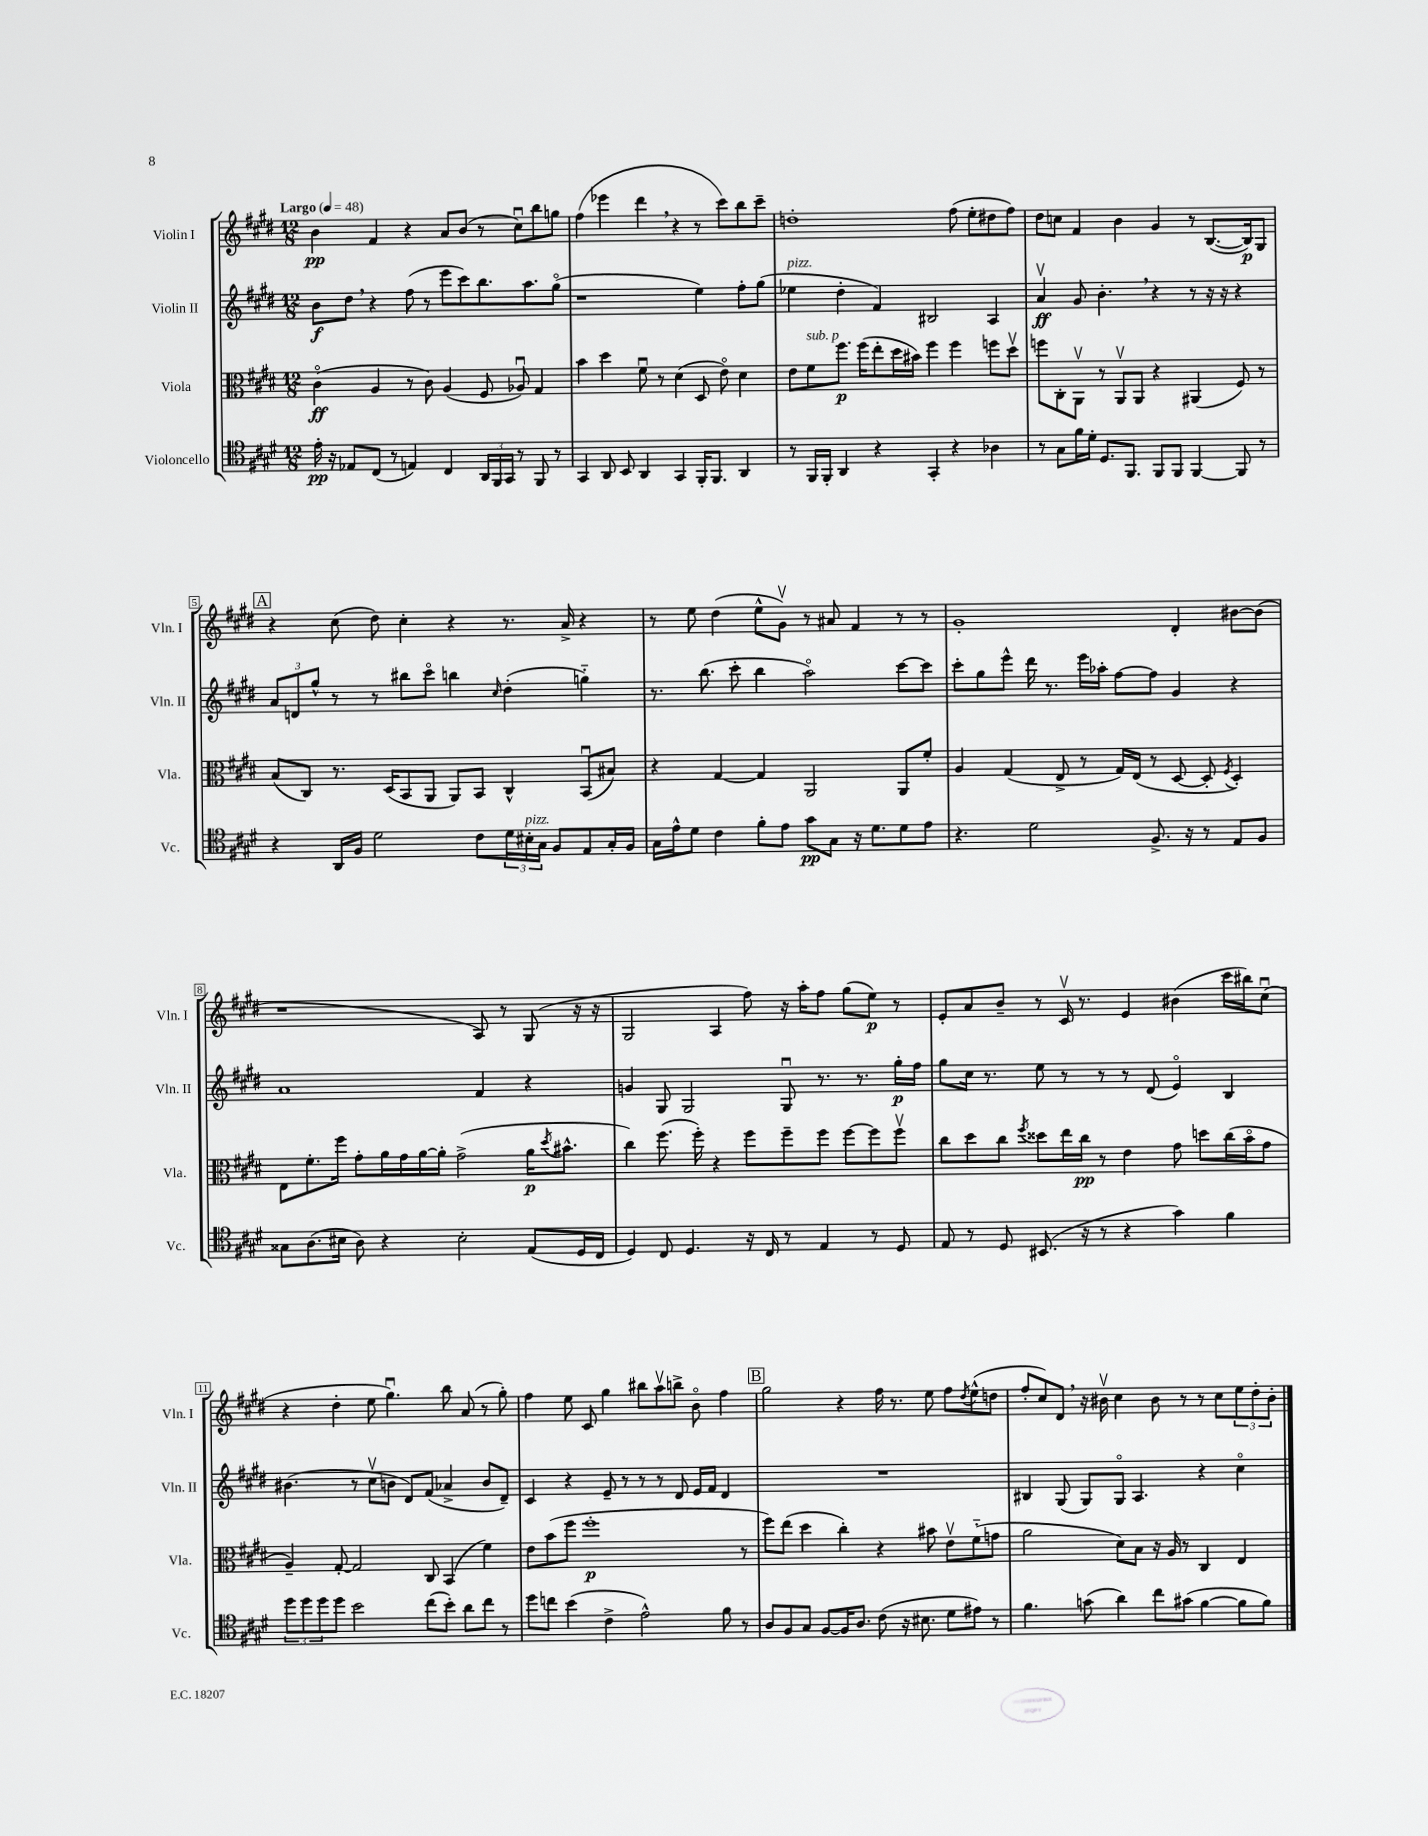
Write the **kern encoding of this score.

**kern	**dynam	**kern	**dynam	**kern	**dynam	**kern	**dynam
*part4	*part4	*part3	*part3	*part2	*part2	*part1	*part1
*staff4	*staff4	*staff3	*staff3	*staff2	*staff2	*staff1	*staff1
*I"Violoncello	*	*I"Viola	*	*I"Violin II	*	*I"Violin I	*
*I'Vc.	*	*I'Vla.	*	*I'Vln. II	*	*I'Vln. I	*
*clefC4	*	*clefC3	*	*clefG2	*	*clefG2	*
*k[f#c#g#d#]	*	*k[f#c#g#d#]	*	*k[f#c#g#d#]	*	*k[f#c#g#d#]	*
*M12/8	*	*M12/8	*	*M12/8	*	*M12/8	*
*MM48	*	*MM48	*	*MM48	*	*MM48	*
=1	=1	=1	=1	=1	=1	=1	=1
!	!	!	!	!	!	!LO:TX:a:B:t=Largo	!
16e'\	pp	(4c#\	ff	8b\L	f	4b\	pp
16r	.	.	.	.	.	.	.
8E-X/L	.	.	.	8dd#,\J	.	.	.
(8C#/J	.	4A/	.	4r	.	4f#/	.
8r	.	.	.	.	.	.	.
4En/)	.	8r	.	(8ff#\	.	4r	.
.	.	8c#\)	.	8r	.	.	.
4C#/	.	(4A/	.	8eee\L	.	8a/L	.
.	.	.	.	8ccc#\)	.	(8b/J	.
24AA/LL	.	8F#/	.	8.bb\	.	8r	.
24FF#/	.	.	.	.	.	.	.
24GG#/JJ	.	.	.	.	.	.	.
8r	.	8A-Xu/)	.	.	.	8cc#u\L)	.
.	.	.	.	8.aa\	.	.	.
8FF#/	.	4G#/	.	.	.	8bb\	.
8r	.	.	.	(8gg#\J	.	8ggn\J	.
=2	=2	=2	=2	=2	=2	=2	=2
4GG#/	.	4b\	.	1r	.	(4ff#\	.
8AA/	.	4dd#\	.	.	.	4eee-X\	.
8BB/	.	.	.	.	.	.	.
4AA/	.	8f#u\	.	.	.	4ddd#,\	.
.	.	8r	.	.	.	.	.
4GG#/	.	(4d#\	.	.	.	4r	.
16FF#'/KL	.	8D#/	.	4ee\)	.	8r	.
8.FF#/J	.	.	.	.	.	.	.
.	.	8e\)	.	.	.	8ccc#\L)	.
4AA/	.	4d#\	.	8ff#'\L	.	8bb\	.
.	.	.	.	(8gg#\J	.	8ccc#~\J	.
=3	=3	=3	=3	=3	=3	=3	=3
!	!	!	!	!LO:TX:a:i:t=pizz.	!	!	!
8r	.	8e\L	.	4ee-X\	.	1ddn'	.
!	!	!LO:TX:a:i:t=sub. p	!	!	!	!	!
16FF#/LL	.	8f#\	.	.	.	.	.
16FF#'/JJ	.	.	.	.	.	.	.
4AA/	.	8.ff#\J	p	4dd#'\	.	.	.
.	.	(16ff#\KL	.	.	.	.	.
4r	.	8ee'\	.	4f#/)	.	.	.
.	.	16dd#\L	.	.	.	.	.
.	.	16b#X\JJ)	.	.	.	.	.
4GG#'/	.	4ff#\	.	2B#X/	.	.	.
4r	.	4ff#\	.	.	.	(8ff#\	.
.	.	.	.	.	.	8ee'\L	.
4A-X\	.	8ffn\L	.	4A/	.	8dd#X\	.
.	.	8dd#v\J	.	.	.	8ff#\J)	.
=4	=4	=4	=4	=4	=4	=4	=4
8r	.	8ffn\L	.	4av/	ff	8dd#\L	.
8G#\L	.	8C#'\	.	.	.	8ccn\J	.
16f#\L	.	8AAv\J	.	8g#/	.	4f#/	.
16d#'\JJ	.	.	.	.	.	.	.
8.D#/L	.	8r	.	4.b',\	.	.	.
.	.	8AAv/L	.	.	.	4b\	.
8.FF#/J	.	.	.	.	.	.	.
.	.	8AA/J	.	.	.	.	.
8FF#/L	.	4r	.	4r	.	4g#/	.
8FF#/J	.	.	.	.	.	.	.
[4FF#/	.	(4AA#X/	.	8r	.	8r	.
.	.	.	.	16r	.	([8.B/L	.
.	.	.	.	16r	.	.	.
8FF#/]	.	8F#/)	.	4r	.	.	.
.	.	.	.	.	.	16B/k])	p
8r	.	8r	.	.	.	8G#/J	.
!!LO:LB:g=z
!!LO:REH:place=s1:t=A
=5	=5	=5	=5	=5	=5	=5	=5
4r	.	(8B/L	.	12a/L	.	4r	.
.	.	.	.	12dn/	.	.	.
.	.	8C#/J)	.	.	.	.	.
.	.	.	.	12gg#^^/J	.	.	.
16AA/LL	.	8.r	.	8r	.	(8cc#\	.
16F#/JJ	.	.	.	.	.	.	.
2d#\	.	.	.	8r	.	8dd#\)	.
.	.	(16D#/KL	.	.	.	.	.
.	.	8BB/	.	8bb#X\L	.	4cc#'\	.
.	.	8AA/J	.	8ccc#\J	.	.	.
.	.	8AA/L)	.	4bbn\	.	4r	.
8c#\L	.	8BB/J	.	.	.	.	.
.	.	.	.	16qqcc#/	.	.	.
24d#\L	.	4C#^^/	.	(4dd#'\	.	8.r	.
!LO:TX:a:i:t=pizz.	!	!	!	!	!	!	!
24B#X'\	.	.	.	.	.	.	.
24G#\JJ	.	.	.	.	.	.	.
8F#/L	.	.	.	.	.	.	.
.	.	.	.	.	.	16a^/	.
8E/	.	(8BBu/L	.	4ggn\)	.	4r	.
16G#'/L	.	8B#X/J)	.	.	.	.	.
16F#/JJ	.	.	.	.	.	.	.
=6	=6	=6	=6	=6	=6	=6	=6
16G#\LL	.	4r	.	8.r	.	8r	.
16e^^\J	.	.	.	.	.	.	.
8d#\J	.	.	.	.	.	8ee\	.
.	.	.	.	(8.bb\	.	.	.
4c#\	.	[4G#/	.	.	.	(4dd#\	.
.	.	.	.	8ccc#'\	.	.	.
8f#'\L	.	4G#/]	.	4bb\	.	8ee^^\L	.
8e\J	.	.	.	.	.	8g#v\J)	.
8g#\L	pp	2AA/	.	2aa\)	.	8r	.
8G#\J	.	.	.	.	.	8a#X/	.
16r	.	.	.	.	.	4f#/	.
8.d#\L	.	.	.	.	.	.	.
8d#\	.	8AA/L	.	[8ccc#\L	.	8r	.
8e\J	.	8f#'/J	.	8ccc#\J]	.	8r	.
=7	=7	=7	=7	=7	=7	=7	=7
4.r	.	4A/	.	8ccc#'\L	.	1g#'	.
.	.	.	.	8gg#\	.	.	.
.	.	(4G#/	.	8eee^^\J	.	.	.
2d#\	.	.	.	16ddd#\	.	.	.
.	.	.	.	8.r	.	.	.
.	.	8E^/	.	.	.	.	.
.	.	8r	.	16eee\LL	.	.	.
.	.	.	.	16aa-X'\JJ	.	.	.
.	.	16G#/LL)	.	[8ff#\L	.	.	.
.	.	(16E/JJ	.	.	.	.	.
8.F#^/	.	8r	.	8ff#\J]	.	.	.
.	.	[8D#/	.	4g#/	.	4d#'/	.
16r	.	.	.	.	.	.	.
8r	.	8D#'/]	.	.	.	.	.
.	.	8qF#/	.	.	.	.	.
8E/L	.	4D#'/)	.	4r	.	[8b#X\L	.
8F#/J	.	.	.	.	.	(8b#\J]	.
!!LO:LB:g=z
=8	=8	=8	=8	=8	=8	=8	=8
8G##X\L	.	8E\L	.	1a	.	1r	.
(8.A\	.	8.f#'\	.	.	.	.	.
16B#X\Jk	.	16ff#\Jk	.	.	.	.	.
8A\)	.	8g#'\L	.	.	.	.	.
4r	.	16a\L	.	.	.	.	.
.	.	16g#\	.	.	.	.	.
.	.	[16a\	.	.	.	.	.
.	.	16a'\JJ]	.	.	.	.	.
2B#'\	.	(2g#^\	.	.	.	.	.
.	.	.	.	4f#/	.	8A/)	.
.	.	.	.	.	.	8r	.
(8E/L	.	16a\KL	p	4r	.	(8G#/	.
.	.	8qdd#/	.	.	.	.	.
.	.	8.b#X^^\J	.	.	.	.	.
16D#/L	.	.	.	.	.	16r	.
16C#/JJ	.	.	.	.	.	16r	.
=9	=9	=9	=9	=9	=9	=9	=9
4D#/)	.	4cc#\)	.	4gn/	.	2G#/	.
8C#/	.	(8.ff#\	.	8G#/	.	.	.
4.D#/	.	.	.	2G#/	.	.	.
.	.	16ff#'\)	.	.	.	.	.
.	.	4r	.	.	.	4A/	.
16r	.	8ff#\L	.	.	.	8ff#\)	.
16C#/	.	.	.	.	.	.	.
8r	.	8ff#~\	.	8G#u/	.	16r	.
.	.	.	.	.	.	16aa'\KL	.
4E/	.	8ff#\J	.	8.r	.	8ff#\J	.
.	.	[8ff#\L	.	.	.	(8gg#\L	.
.	.	.	.	8.r	.	.	.
8r	.	8ff#\]	.	.	.	8ee\J)	p
8D#/	.	8ff#v\J	.	16gg#'\LL	p	8r	.
.	.	.	.	16ff#\JJ	.	.	.
=10	=10	=10	=10	=10	=10	=10	=10
8E/	.	8cc#\L	.	8gg#\L	.	8e'/L	.
8r	.	8dd#\	.	16cc#\Jk	.	8a/	.
.	.	.	.	8.r	.	.	.
8D#/	.	8cc#\J	.	.	.	8b~/J	.
.	.	8qff#/	.	.	.	.	.
(8.BB#X/	.	8dd##X\L	.	8ee\	.	8r	.
.	.	16ee\L	.	8r	.	16c#v/	.
16r	.	16cc#\JJ	pp	.	.	8.r	.
8r	.	8r	.	8r	.	.	.
4r	.	4e\	.	8r	.	4e/	.
.	.	.	.	(8d#/	.	.	.
4g#\)	.	8g#\	.	4e/)	.	(4b#X\	.
.	.	8ddn\L	.	.	.	.	.
4f#\	.	(16cc#\L	.	4B/	.	16ccc#\LL	.
.	.	16b\J	.	.	.	16bb#X\J)	.
.	.	8g#\J	.	.	.	(8cc#u\J	.
!!LO:LB:g=z
=11	=11	=11	=11	=11	=11	=11	=11
12dd#\L	.	4A~/)	.	(4.b#X\	.	4r	.
12dd#\	.	.	.	.	.	.	.
12dd#\	.	.	.	.	.	.	.
8dd#\J	.	[8G#'/	.	.	.	4dd#'\	.
2b\	.	2G#/]	.	8r	.	.	.
.	.	.	.	8cc#v\L	.	8ee\	.
.	.	.	.	8bn\J	.	4.gg#u\)	.
.	.	.	.	8d#/L)	.	.	.
(8cc#\L	.	8C#/	.	(8f#/J	.	.	.
8b'\J)	.	(4BB/	.	4a-X^/	.	8bb\	.
8a\L	.	.	.	.	.	(8a/	.
8cc#\J	.	4f#\)	.	8b/L	.	8r	.
8r	.	.	.	8d#~/J)	.	8gg#'\)	.
=12	=12	=12	=12	=12	=12	=12	=12
8dd#\L	.	8e\L	.	4c#/	.	4ff#\	.
8ccn\J	.	(8b\	.	.	.	.	.
(4b\	.	8ff#\J	.	4r	.	8ee\	.
.	.	1ff#'	p	.	.	8c#/	.
4c#^\	.	.	.	8e~/	.	4gg#\	.
.	.	.	.	8r	.	.	.
2e^^\)	.	.	.	8r	.	8bb#X\L	.
.	.	.	.	8r	.	8aav\	.
.	.	.	.	8d#/	.	8bbn^\J	.
.	.	.	.	16e/LL	.	8b\	.
.	.	.	.	16f#/JJ	.	.	.
8f#\	.	.	.	4d#/	.	4ff#\	.
8r	.	8r	.	.	.	.	.
!!LO:REH:place=s1:t=B
=13	=13	=13	=13	=13	=13	=13	=13
8A/L	.	8ff#\L)	.	1.r	.	2gg#\	.
8F#/	.	(8ee\J	.	.	.	.	.
8G#/J	.	4dd#\	.	.	.	.	.
[8F#/L	.	.	.	.	.	.	.
16F#/K]	.	4cc#'\)	.	.	.	4r	.
8.A/J	.	.	.	.	.	.	.
(8c#\	.	4r	.	.	.	16ff#\	.
.	.	.	.	.	.	8.r	.
16r	.	.	.	.	.	.	.
8.B#X\	.	.	.	.	.	.	.
.	.	8b#X\	.	.	.	8ee\	.
8d#\L	.	8ev\L	.	.	.	8ff#\L	.
.	.	.	.	.	.	8qdd#/	.
8e#X\J)	.	(8f#\	.	.	.	(8ee^^\	.
8r	.	8gn\J	.	.	.	8ddn\J	.
=14	=14	=14	=14	=14	=14	=14	=14
4.f#\	.	2a\	.	4B#X/	.	8ff#'/L	.
.	.	.	.	.	.	8cc#/)	.
.	.	.	.	(8G#/	.	8d#,/J	.
(8gn\	.	.	.	8G#/L)	.	16r	.
.	.	.	.	.	.	16b#Xv\	.
4a\)	.	8d#\L)	.	8G#/J	.	4cc#\	.
.	.	8B\J	.	4.A/	.	.	.
8cc#\L	.	16r	.	.	.	8b#\	.
.	.	16A/	.	.	.	.	.
(8g#X\J	.	8r	.	.	.	8r	.
[4f#\	.	4C#/	.	4r	.	8r	.
.	.	.	.	.	.	8cc#\L	.
8f#\L]	.	4E/	.	4cc#\	.	12ee\	.
.	.	.	.	.	.	12dd#'\	.
8f#\J)	.	.	.	.	.	.	.
.	.	.	.	.	.	12b#'\J	.
==	==	==	==	==	==	==	==
*-	*-	*-	*-	*-	*-	*-	*-
